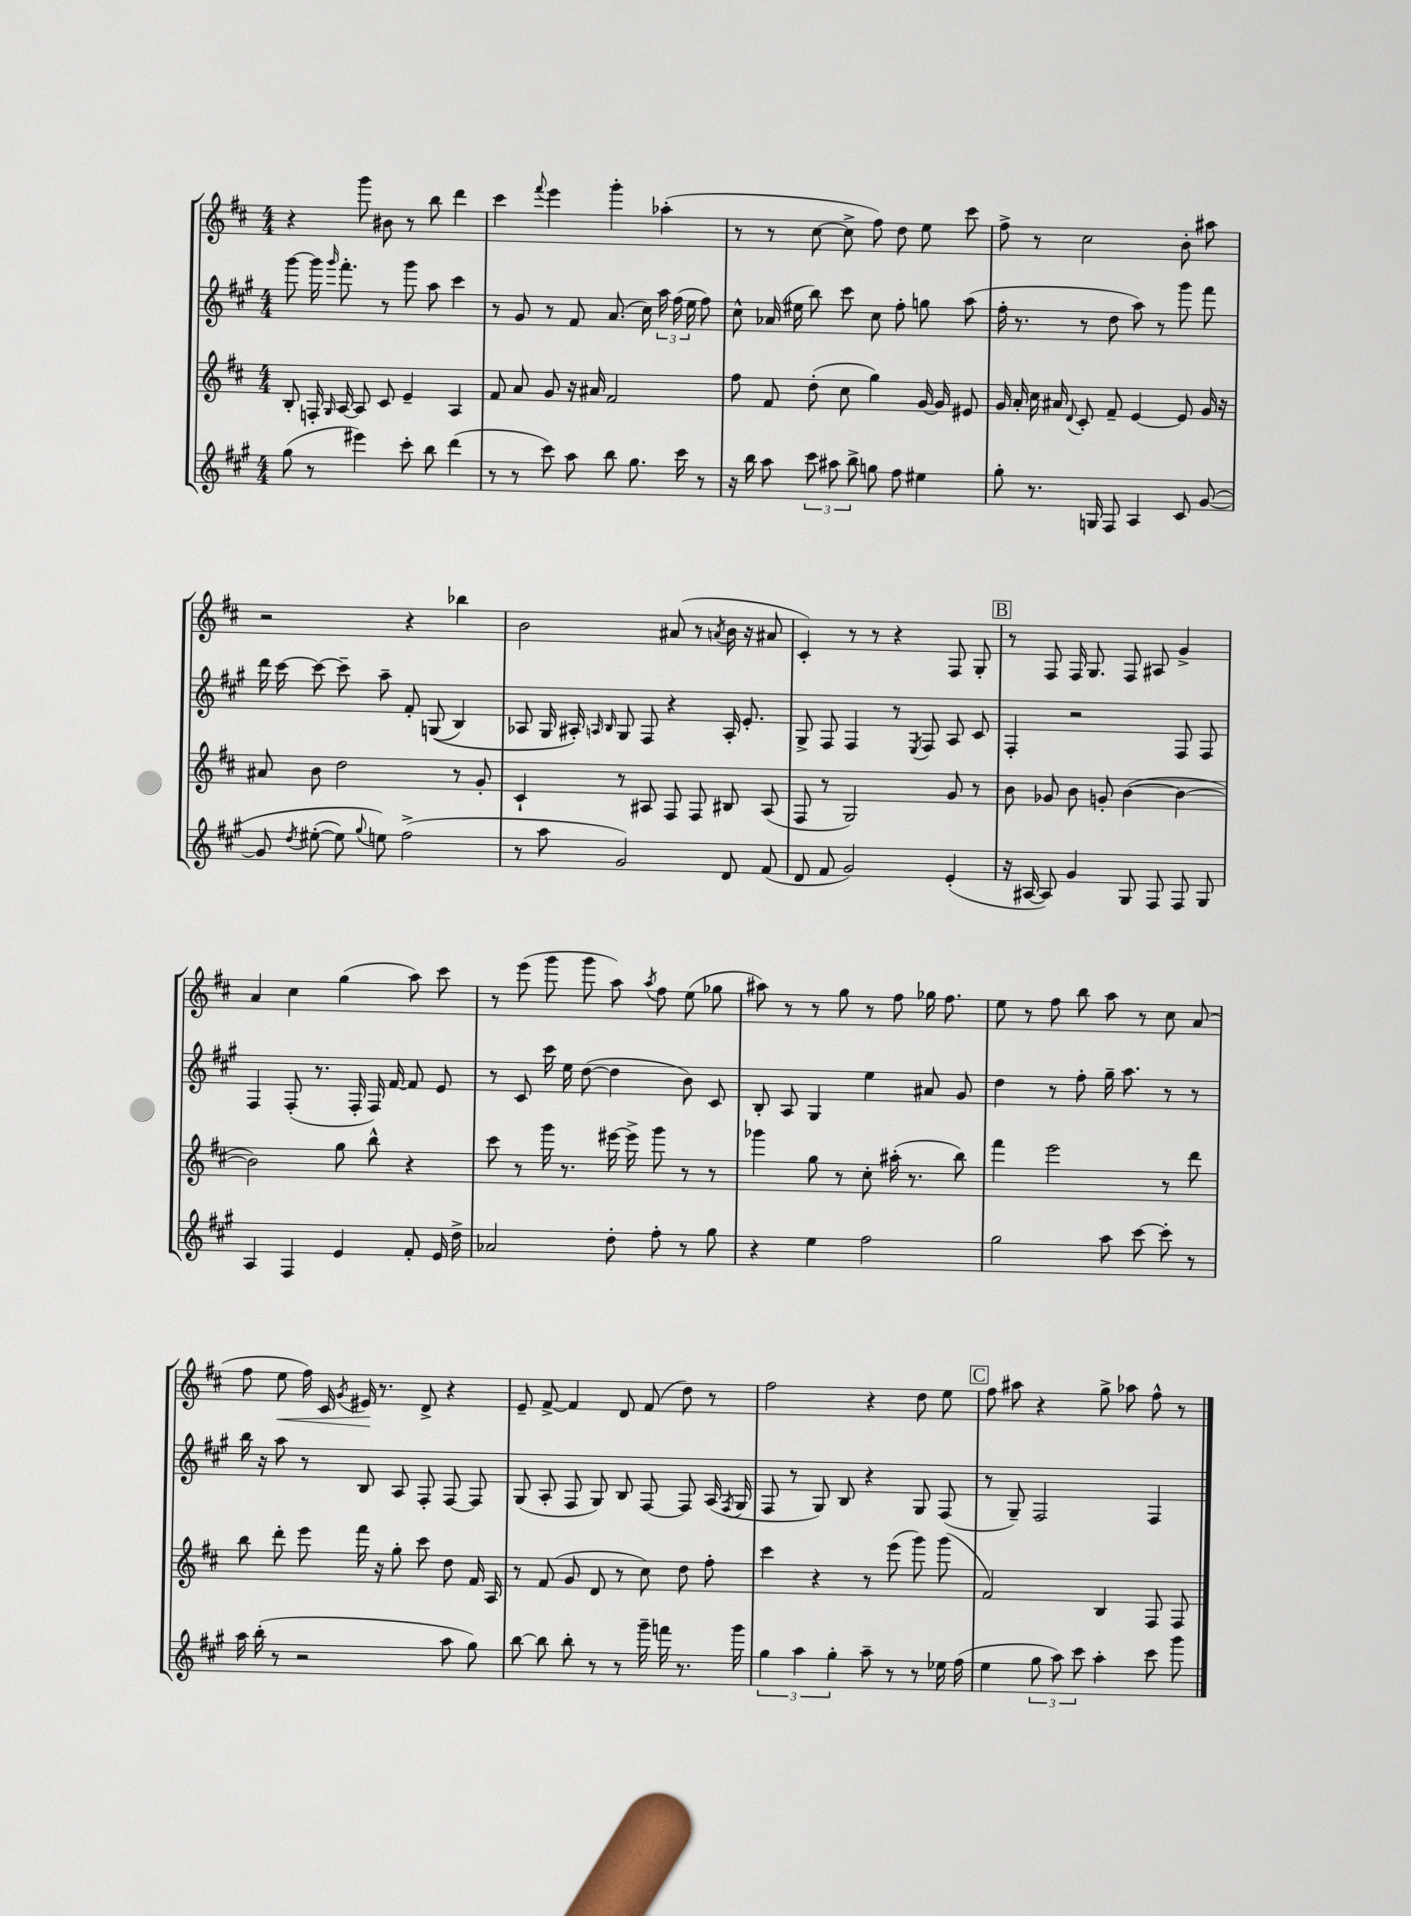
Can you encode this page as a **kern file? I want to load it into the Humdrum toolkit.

**kern	**kern	**kern	**kern
*staff4	*staff3	*staff2	*staff1
*clefG2	*clefG2	*clefG2	*clefG2
*k[f#c#g#]	*k[f#c#]	*k[f#c#g#]	*k[f#c#]
*M4/4	*M4/4	*M4/4	*M4/4
(8gg#	8B'	[8ggg#	4r
8r	16F'	16ggg#]	.
.	16qqG	16qqggg#	.
.	[16A	8.fff#'	.
4eee#)	8A]	.	8ggg
.	8c#	8r	8b#
8ccc#'	4e~	8ggg#	8r
8bb	.	8aa	8bb
(4ddd	4A	4ccc#	4ddd
=	=	=	=
8r	8f#	8r	4ccc#
8r	8a	8g#	.
.	.	.	8qqfff#
8ccc#)	8g	8r	4eee
8aa	16r	8f#	.
.	16a#	.	.
8bb	2f#	(8.a	4ggg'
8.gg#	.	.	.
.	.	16cc#)	.
.	.	24aa	(4aa-'
.	.	(24ff#	.
16ccc#	.	.	.
.	.	24ee	.
8r	.	8ff#)	.
=	=	=	=
16r	8ff#	8cc#^^	8r
16bb	.	.	.
8aa	8f#	(16a-	8r
.	.	16ee#	.
12ccc#	(8dd'	8bb)	[8cc#
12aa#	.	.	.
.	8cc#	8ccc#	8cc#^]
12bb^	.	.	.
8gg	4gg)	8cc#	8ff#)
8ff#	.	8ff#'	8dd
4ee#	[16g	8gg	8ee
.	16g]	.	.
.	8e#	(8aa	8ccc#
=	=	=	=
8gg#'	16g	16ff#'	8ff#^
.	16a'	8.r	.
8.r	16cc#	.	8r
.	16a#	.	.
.	8qqd	.	.
.	8c#'	8r	2cc#
16G	.	.	.
8F#	8f#~	8dd	.
4A	[4e	8aa)	.
.	.	8r	.
8c#	8e]	8ggg#	8b'
&([8g#	16g	8fff#	8aa#
.	16r	.	.
=	=	=	=
8g#]	8a#	16ddd	2r
.	.	[16ccc#	.
8qdd	.	.	.
([8ee#'	8b	8ccc#_	.
8ee#])	2dd	8ccc#~]	.
8qqgg#	.	.	.
8ee&)	.	8aa~	.
(2ff#^	.	8f#'	4r
.	.	&((8G	.
.	8r	4B)	4bb-
.	8g'	.	.
=	=	=	=
8r	4c#`	8A-	2b
8aa	.	16G#	.
.	.	16A#'&)	.
.	.	16qqA	.
.	.	16qqB	.
2g#)	8r	8G#	.
.	8A#	8F#	.
.	8F#	4r	(8a#
.	8F#	.	8r
.	.	.	8qa
8d	8B#	16A'	16b
.	.	8.e'	16r
(8f#	(8A#	.	8a#
=	=	=	=
8d	8F#	8G#^	4c#')
8f#	8r	8F#	.
2g#)	2G)	4F#	8r
.	.	.	8r
.	.	8r	4r
.	.	8qE	.
.	.	8F#	.
(4e'	8g	8A	8F#
.	8r	8c#	8G'
=	=	=	=
16r	8b	4F#'	8r
[16A#	.	.	.
8A#])	8g-	.	8F#
4g#	8b	2r	16F#
.	.	.	8.G
.	8g'	.	.
8G#	([4b	.	8F#
8F#	.	.	8A#
8F#	4b_	8F#	4g^
8G#	.	8F#	.
=	=	=	=
4A	2b])	4F#	4a
4F#	.	(8F#'	4cc#
.	.	8.r	.
4e	8gg	.	(4gg
.	.	16F#'	.
.	8bb^^	16F#)	.
.	.	[16f#	.
8f#'	4r	8f#]	8aa)
16e	.	8e	8ccc#
16dd^	.	.	.
=	=	=	=
2a-	8ccc#	8r	8r
.	8r	8c#	(8eee
.	16ggg	16ccc#	8ggg
.	8.r	16ee	.
.	.	([8dd	8ggg
8dd'	[16eee#	4dd]	8aa)
.	16eee#^]	.	.
.	.	.	8qaa
8ff#'	8ggg	.	8ff#
8r	8r	8b)	(8ee
8gg#	8r	8c#	8gg-
=	=	=	=
4r	4ggg-	8B'	8aa#)
.	.	8A	8r
4ee	8gg	4G#	8r
.	8r	.	8gg
2ff#	8cc#'	4ee	8r
.	(16aa#'	.	8ff#
.	8.r	.	.
.	.	8a#	16gg-
.	.	.	8.ff#
.	8bb)	8g#	.
=	=	=	=
2gg#	4fff#	4dd	8ee
.	.	.	8r
.	2eee	8r	8ff#
.	.	8ff#'	8bb
8aa	.	16gg#~	8aa
.	.	8.aa	.
[8ccc#	.	.	8r
8ccc#']	8r	8r	8cc#
8r	8ddd	8r	(8a
=	=	=	=
16aa	8bb	16bb	8ff#
(16bb'	.	16r	.
8r	8ddd'	8aa	8ee
2r	8eee	8r	16ff#)
.	.	.	16c#
.	.	.	8qg
.	16fff#	8B	16e#
.	16r	.	8.r
.	8gg'	8A	.
.	8ccc#	8F#'	8d^
8aa	8dd	[8F#	4r
8gg#)	16f#	8F#]	.
.	16A	.	.
=	=	=	=
[8bb	8r	(8G#	8e~
8bb]	(8f#	8A'	[8f#^
8bb'	8g	8F#	4f#]
8r	8d	8G#)	.
8r	8r	8B	8d
16ggg#~	8cc#)	[8F#	(8f#
16fff	.	.	.
8.r	8dd	8F#]	8dd)
.	8ff#'	(16A	8r
.	.	8qF#	.
16ggg#	.	16G#	.
=	=	=	=
6gg#	4ccc#	8F#	2ff#
.	.	8r	.
6aa	.	.	.
.	4r	8G#)	.
6gg#'	.	.	.
.	.	8B	.
8aa~	8r	4r	4r
8r	(8eee	.	.
8r	8ggg)	8G#	8dd
16ee-	(8ggg	(8F#	8ee
(16ff#	.	.	.
=	=	=	=
4ee	2f#)	8r	8ff#
.	.	8G#~)	8aa#
12gg#	.	2F#	4r
12aa)	.	.	.
12ccc#	.	.	.
4aa'	4B	.	8gg^
.	.	.	8aa-
8ccc#	8F#	4F#	8ff#^^
8ggg#	8F#	.	8r
==	==	==	==
*-	*-	*-	*-
